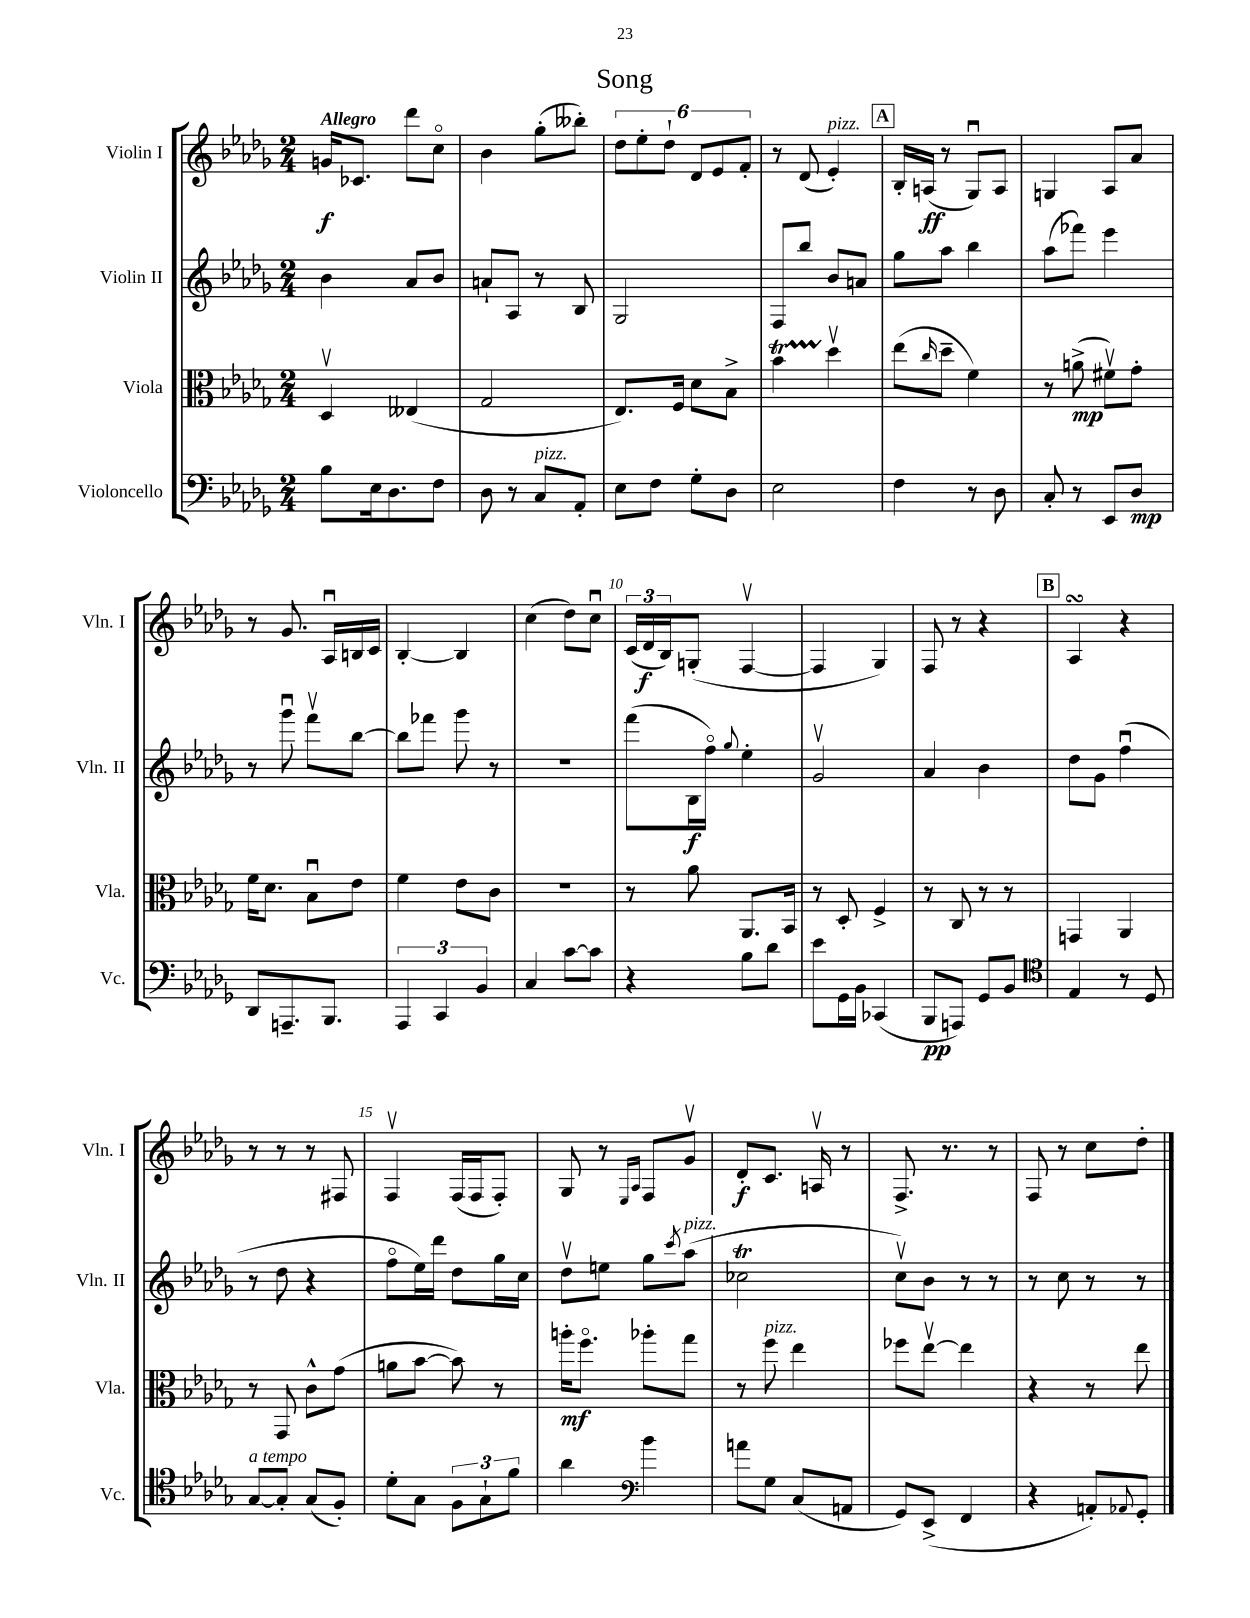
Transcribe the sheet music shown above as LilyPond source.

\header { title = "Song" }
<<
\new StaffGroup <<
\new Staff = "s0" \with { instrumentName = "Violin I" shortInstrumentName = "Vln. I" } {
    \clef treble \key des \major \numericTimeSignature \time 2/4 \tempo "Allegro"
    g'16\f ces'8. des'''8 c''8\flageolet |
    bes'4 ges''8-.( beses''8-.) |
    \tuplet 6/4 { des''8 ees''8-. des''8-! des'8 ees'8 f'8-. } |
    r8 des'8( ees'4-.^\markup { \italic "pizz." }) |
    \mark \markup { \box "A" } bes16-. a16\ff( r8 ges8\downbow) a8 |
    g4 aes8 aes'8 |
    r8 ges'8. aes16\downbow b16 c'16 |
    bes4~-. bes4 |
    c''4( des''8) c''8\downbow |
    \tuplet 3/2 { c'16( des'16\f bes16) } g8-.( f4~\upbow |
    f4 ges4) |
    f8 r8 r4 |
    \mark \markup { \box "B" } aes4\turn r4 |
    r8 r8 r8 fis8 |
    f4\upbow f16( f16 f8-.) |
    ges8 r8 \grace { ees16 aes16 } f8 ges'8\upbow |
    des'8-.\f c'8. a16\upbow r8 |
    f8.-> r8. r8 |
    f8 r8 c''8 des''8-. \bar "|." |
}
\new Staff = "s1" \with { instrumentName = "Violin II" shortInstrumentName = "Vln. II" } {
    \clef treble \key des \major \numericTimeSignature \time 2/4
    bes'4 aes'8 bes'8 |
    a'8-! aes8 r8 bes8 |
    ges2 |
    f8 bes''8 bes'8 a'8 |
    \mark \markup { \box "A" } ges''8 aes''8 bes''4 |
    aes''8( fes'''8) ees'''4 |
    r8 ges'''8\downbow f'''8\upbow bes''8~ |
    bes''8 fes'''8 ges'''8 r8 |
    R2 |
    f'''8( bes16\f f''16\flageolet) \appoggiatura { ges''8 } ees''4-. |
    ges'2\upbow |
    aes'4 bes'4 |
    \mark \markup { \box "B" } des''8 ges'8 f''4\downbow( |
    r8 des''8 r4 |
    f''8\flageolet ees''16) des'''16 des''8 ges''16 c''16 |
    des''8\upbow e''8 ges''8 \acciaccatura { c'''8 } aes''8^\markup { \italic "pizz." }( |
    ces''2\trill |
    c''8\upbow) bes'8 r8 r8 |
    r8 c''8 r8 r8 \bar "|." |
}
\new Staff = "s2" \with { instrumentName = "Viola" shortInstrumentName = "Vla." } {
    \clef alto \key des \major \numericTimeSignature \time 2/4
    des4\upbow eeses4( |
    ges2 |
    ees8.) f16 des'8 bes8-> |
    bes'4\startTrillSpan des''4\upbow\stopTrillSpan |
    \mark \markup { \box "A" } ees''8( \grace { c''16 } des''8-- f'4) |
    r8 a'8->\mp( fis'8\upbow) ges'8-. |
    f'16 des'8. bes8\downbow ees'8 |
    f'4 ees'8 c'8 |
    r2 |
    r8 aes'8 aes,8. bes,16 |
    r8 des8-. f4-> |
    r8 c8 r8 r8 |
    \mark \markup { \box "B" } g,4 aes,4 |
    r8 ges,8 c'8-^ ges'8( |
    a'8 bes'8~ bes'8) r8 |
    a''16-.\mf f''8.\flageolet aes''8-. ges''8 |
    r8 f''8^\markup { \italic "pizz." } ees''4 |
    fes''8 ees''8~\upbow ees''4 |
    r4 r8 ees''8 \bar "|." |
}
\new Staff = "s3" \with { instrumentName = "Violoncello" shortInstrumentName = "Vc." } {
    \clef bass \key des \major \numericTimeSignature \time 2/4
    bes8 ees16 des8. f8 |
    des8 r8 c8^\markup { \italic "pizz." } aes,8-. |
    ees8 f8 ges8-. des8 |
    ees2 |
    \mark \markup { \box "A" } f4 r8 des8 |
    c8-. r8 ees,8 des8\mp |
    des,8 a,,8.-- bes,,8. |
    \tuplet 3/2 { aes,,4 c,4 bes,4 } |
    c4 c'8~ c'8 |
    r4 bes8 des'8 |
    ees'8 ges,16 bes,16 ces,4( |
    bes,,8\pp a,,8) ges,8 bes,8 |
    \mark \markup { \box "B" } \clef tenor ees4 r8 des8 |
    ges8~^\markup { \italic "a tempo" } ges8-. ges8( f8-.) |
    des'8-. ges8 \tuplet 3/2 { f8 ges8-! f'8 } |
    aes'4 \clef bass bes'4 |
    a'8 ges8 c8( a,8 |
    ges,8) ees,8->( f,4 |
    r4 a,8-.) \appoggiatura { aes,8 } ges,8-. \bar "|." |
}
>>
>>
\layout { \context { \Score \override BarNumber.break-visibility = ##(#f #t #t) barNumberVisibility = #(every-nth-bar-number-visible 5) } }
